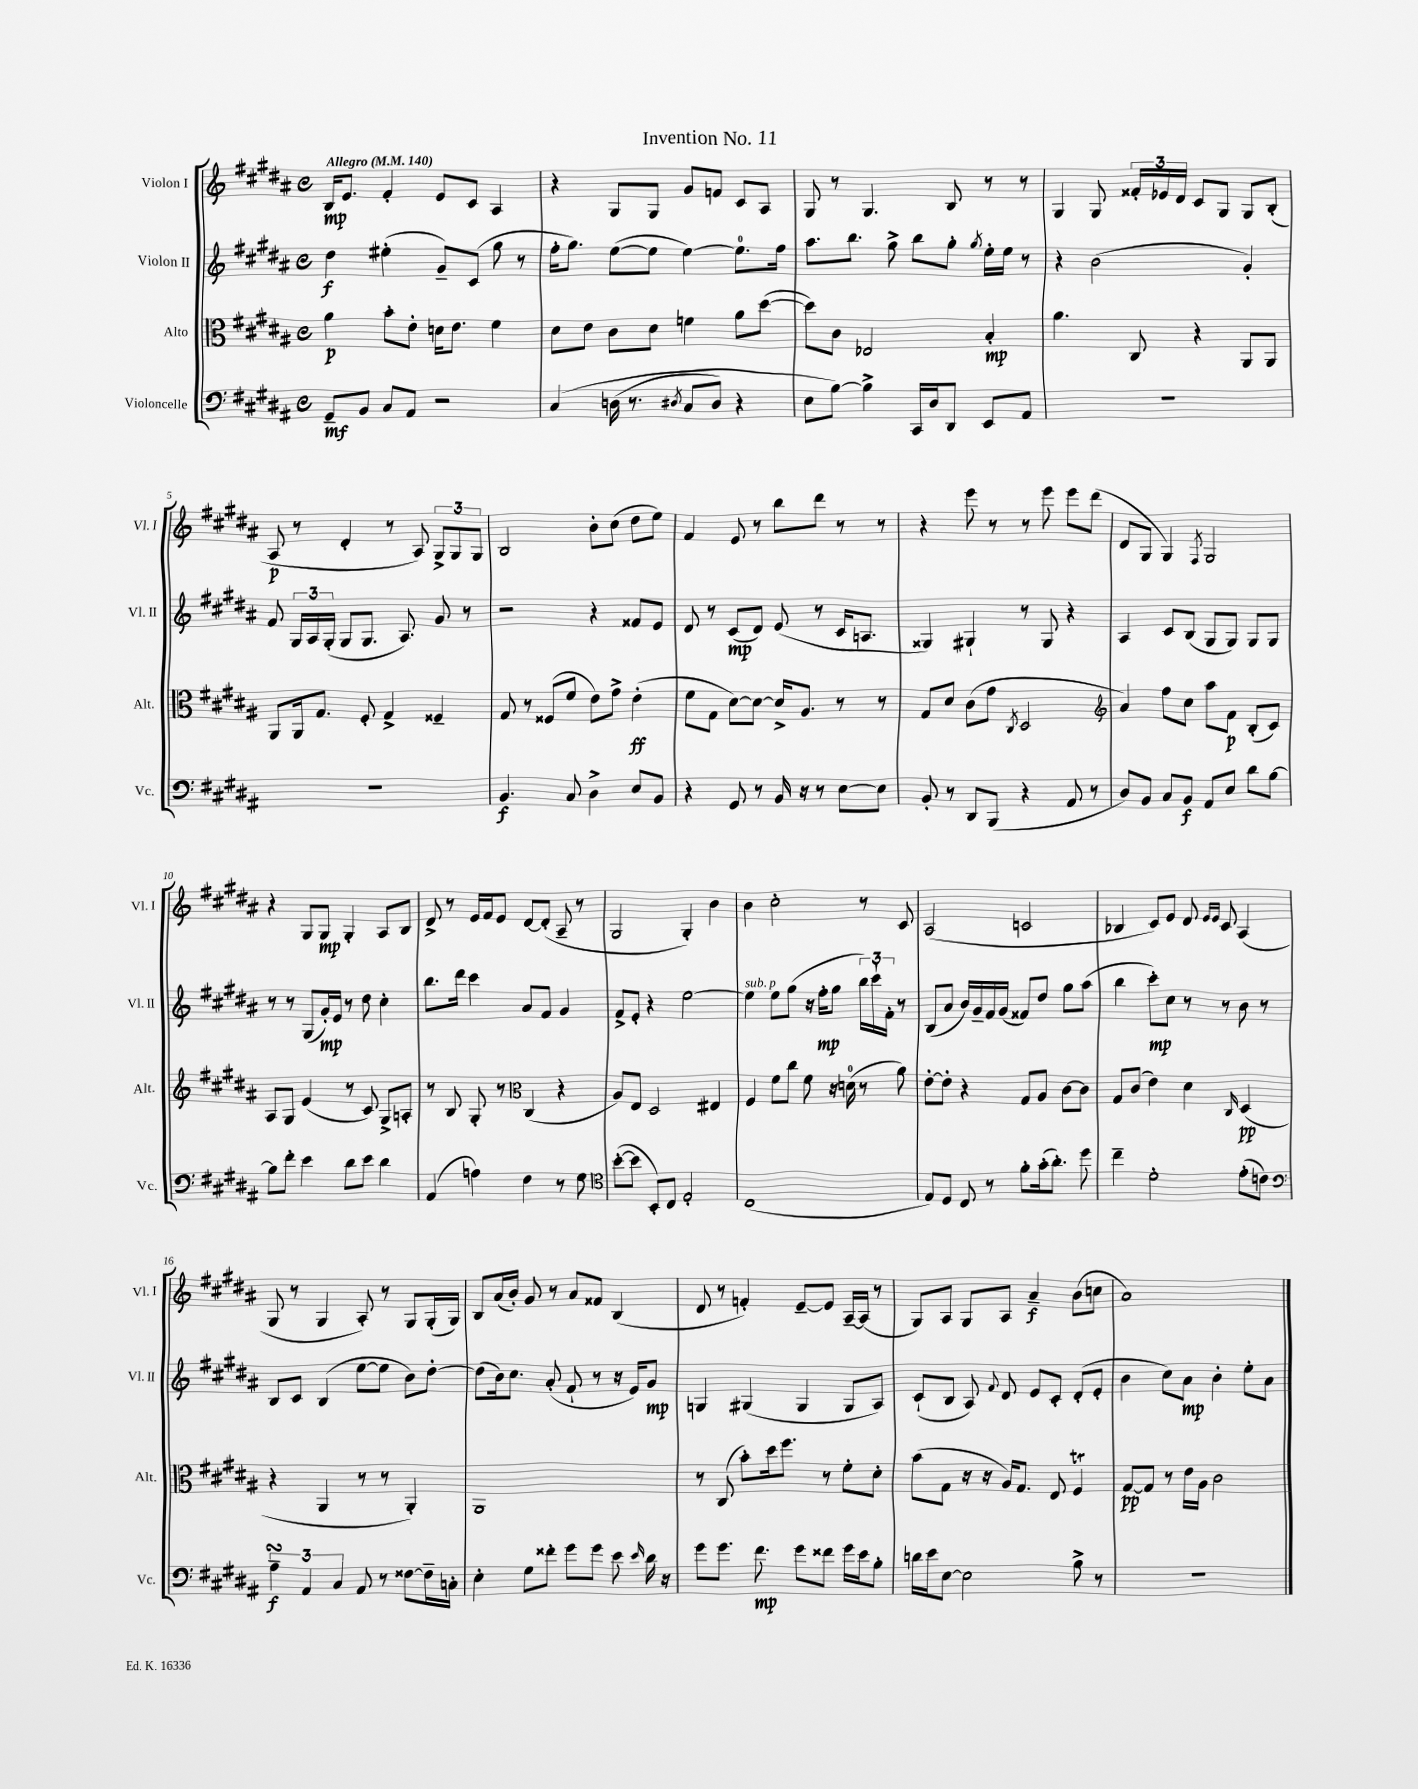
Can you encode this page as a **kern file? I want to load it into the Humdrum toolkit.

**kern	**dynam	**kern	**dynam	**kern	**dynam	**kern	**dynam
*part4	*part4	*part3	*part3	*part2	*part2	*part1	*part1
*staff4	*staff4	*staff3	*staff3	*staff2	*staff2	*staff1	*staff1
*I"Violoncelle	*	*I"Alto	*	*I"Violon II	*	*I"Violon I	*
*I'Vc.	*	*I'Alt.	*	*I'Vl. II	*	*I'Vl. I	*
*clefF4	*	*clefC3	*	*clefG2	*	*clefG2	*
*k[f#c#g#d#a#]	*	*k[f#c#g#d#a#]	*	*k[f#c#g#d#a#]	*	*k[f#c#g#d#a#]	*
*M4/4	*	*M4/4	*	*M4/4	*	*M4/4	*
*met(c)	*	*met(c)	*	*met(c)	*	*met(c)	*
*MM140	*	*MM140	*	*MM140	*	*MM140	*
=1	=1	=1	=1	=1	=1	=1	=1
!	!	!	!	!	!	!LO:TX:a:B:t=Allegro	!
8GG#~/L	mf	4a#\	p	4dd#\	f	16B/KL	mp
.	.	.	.	.	.	8.e/J	.
8BB/J	.	.	.	.	.	.	.
8C#/L	.	8b'\L	.	(4ee#X'\	.	4f#'/	.
8AA#/J	.	8e'\J	.	.	.	.	.
2r	.	16dn\KL	.	8g#~/L)	.	8e/L	.
.	.	8.e\J	.	.	.	.	.
.	.	.	.	(8c#/J	.	8c#/J	.
.	.	4f#\	.	8gg#\	.	4A#/	.
.	.	.	.	8r	.	.	.
=2	=2	=2	=2	=2	=2	=2	=2
(4C#/	.	8d#\L	.	16ff#'\KL	.	4r	.
.	.	.	.	8.gg#\J)	.	.	.
.	.	8e\J	.	.	.	.	.
(16Dn\	.	8c#\L	.	([8ee\L	.	8G#/L	.
8.r	.	.	.	.	.	.	.
.	.	8d#\J	.	8ee\J]	.	8G#/J	.
8qD#X/	.	.	.	.	.	.	.
8C#/L	.	4fn\	.	[4ee\)	.	8g#/L	.
8D#/J)	.	.	.	.	.	8fn/J	.
4r	.	8a#\L	.	8.ee\L]	.	8c#/L	.
.	.	([8dd#\J	.	.	.	8A#/J	.
.	.	.	.	16ff#\Jk	.	.	.
=3	=3	=3	=3	=3	=3	=3	=3
8E\L	.	8dd#\L])	.	8.aa#\L	.	8G#/	.
[8B\J)	.	8c#\J	.	.	.	8r	.
.	.	.	.	8.bb\J	.	.	.
4B^\]	.	2E-X/	.	.	.	4.G#/	.
.	.	.	.	8gg#^\	.	.	.
16CC#/LL	.	.	.	8bb\L	.	.	.
16D#/J	.	.	.	.	.	.	.
8DD#/J	.	.	.	8gg#'\J	.	8B/	.
.	.	.	.	8qgg#/	.	.	.
8EE/L	.	4B'/	mp	16ee'\LL	.	8r	.
.	.	.	.	16ee\JJ	.	.	.
8AA#/J	.	.	.	8r	.	8r	.
=4	=4	=4	=4	=4	=4	=4	=4
1r	.	4.a#\	.	4r	.	4G#/	.
.	.	.	.	(2b\	.	8G#/	.
.	.	8C#/	.	.	.	24f##X'/LL	.
.	.	.	.	.	.	24e-X/	.
.	.	.	.	.	.	24d#/JJ	.
.	.	4r	.	.	.	8c#/L	.
.	.	.	.	.	.	8G#/J	.
.	.	8AA#/L	.	4g#'/)	.	8G#/L	.
.	.	8AA#/J	.	.	.	(8B'/J	.
!!LO:LB:g=z
=5	=5	=5	=5	=5	=5	=5	=5
1r	.	8AA#/L	.	8f#/	.	8A#/	p
.	.	16AA#/k	.	24G#/LL	.	8r	.
.	.	.	.	24A#/	.	.	.
.	.	8.G#/J	.	.	.	.	.
.	.	.	.	(24G#'/JJ	.	.	.
.	.	.	.	8G#/L	.	4d#'/	.
.	.	8F#'/	.	8.G#/J	.	.	.
.	.	4G#^/	.	.	.	8r	.
.	.	.	.	8.A#/)	.	.	.
.	.	.	.	.	.	8A#/)	.
.	.	4F##X~/	.	8g#/	.	12G#^/L	.
.	.	.	.	.	.	12G#/	.
.	.	.	.	8r	.	.	.
.	.	.	.	.	.	12G#/J	.
=6	=6	=6	=6	=6	=6	=6	=6
4.BB/	f	8G#/	.	2r	.	2B/	.
.	.	8r	.	.	.	.	.
.	.	(8F##X/L	.	.	.	.	.
8C#/	.	8f#/J	.	.	.	.	.
4D#^\	.	8e\L)	.	4r	.	8b'\L	.
.	.	8g#^\J	.	.	.	(8cc#\J	.
8E/L	.	(4e'\	ff	8f##X/L	.	8dd#\L	.
8BB/J	.	.	.	8e/J	.	8ee\J)	.
=7	=7	=7	=7	=7	=7	=7	=7
4r	.	8f#\L	.	8d#/	.	4f#/	.
.	.	8G#\J	.	8r	.	.	.
8GG#/	.	[8d#\L)	.	(8c#/L	mp	8e/	.
8r	.	8d#\J_	.	8d#/J)	.	8r	.
16BB/	.	16d#^/KL]	.	(8e/	.	8bb\L	.
16r	.	8.A#/J	.	.	.	.	.
8r	.	.	.	8r	.	8ddd#\J	.
[8E\L	.	8r	.	16c#/KL	.	8r	.
.	.	.	.	8.An/J	.	.	.
8E\J]	.	8r	.	.	.	8r	.
=8	=8	=8	=8	=8	=8	=8	=8
8BB'/	.	8G#/L	.	4G##X/)	.	4r	.
8r	.	8d#/J	.	.	.	.	.
8DD#/L	.	(8c#\L	.	4G#X`/	.	8eee\	.
(8BBB/J	.	8g#\J	.	.	.	8r	.
.	.	8qC#/	.	.	.	.	.
4r	.	2D#/	.	8r	.	8r	.
.	.	.	.	8G#/	.	8eee\	.
8AA#/	.	.	.	4r	.	8eee\L	.
8r	.	.	.	.	.	(8ddd#\J	.
=9	=9	=9	=9	=9	=9	=9	=9
*	*	*clefG2	*	*	*	*	*
8D#/L)	.	4a#/)	.	4A#/	.	8d#/L	.
8BB/J	.	.	.	.	.	8G#/J	.
8C#/L	.	8ff#\L	.	8c#/L	.	4G#/)	.
8BB/J	f	8cc#\J	.	(8B/J	.	.	.
.	.	.	.	.	.	8qF#/	.
8AA#/L	.	8aa#\L	.	8G#/L	.	2G#/	.
8E/J	.	8f#\J	p	8G#/J)	.	.	.
8d#\L	.	(8B'/L	.	8G#/L	.	.	.
[8B\J	.	8c#/J)	.	8G#/J	.	.	.
!!LO:LB:g=z
=10	=10	=10	=10	=10	=10	=10	=10
8B\L]	.	8A#/L	.	8r	.	4r	.
8f#'\J	.	8G#/J	.	8r	.	.	.
4e\	.	(4e/	.	(8G#/L	.	8G#/L	.
.	.	.	.	16g#'/L)	mp	8G#/J	mp
.	.	.	.	16e/JJ	.	.	.
8d#\L	.	8r	.	8r	.	4G#'/	.
8e\J	.	8c#/)	.	8dd#\	.	.	.
4d#\	.	8G#^/L	.	4cc#'\	.	8A#/L	.
.	.	8An'/J	.	.	.	8B/J	.
=11	=11	=11	=11	=11	=11	=11	=11
(4AA#/	.	8r	.	8.bb\L	.	8d#^/	.
.	.	8B/	.	.	.	8r	.
.	.	.	.	16ddd#\Jk	.	.	.
4An\)	.	8G#'/	.	4ccc#\	.	16e/LL	.
.	.	.	.	.	.	16f#/J	.
.	.	8r	.	.	.	8e/J	.
*	*	*clefC3	*	*	*	*	*
4F#\	.	(4C#/	.	8a#/L	.	[8d#/L	.
.	.	.	.	8f#/J	.	(8d#'/J]	.
8r	.	4r	.	4g#/	.	8A#~/	.
8G#\	.	.	.	.	.	8r	.
=12	=12	=12	=12	=12	=12	=12	=12
*clefC4	*	*	*	*	*	*	*
([8b'\L	.	8A#/L)	.	8f#^/L	.	2G#/	.
8b\J]	.	8E/J	.	8e'/J	.	.	.
8BB'/L)	.	2D#/	.	4r	.	.	.
8C#/J	.	.	.	.	.	.	.
2E'/	.	.	.	[2ee\	.	4G#'/)	.
.	.	4E#X/	.	.	.	4b\	.
=13	=13	=13	=13	=13	=13	=13	=13
!	!	!	!	!LO:TX:a:i:t=sub. p	!	!	!
(1C#	.	4F#/	.	4ee\]	.	4b\	.
.	.	8f#\L	.	8ee\L	.	2cc#'\	.
.	.	8cc#\J	.	(8gg#\J	.	.	.
.	.	8f#\	.	16r	.	.	.
.	.	.	.	16ff#'\KL	mp	.	.
.	.	16r	.	8gg#\J	.	.	.
.	.	(16dn\	.	.	.	.	.
.	.	8r	.	24bb\LL)	.	8r	.
.	.	.	.	24ccc#`\	.	.	.
.	.	.	.	24f#'\JJ	.	.	.
.	.	8a#\)	.	8r	.	8c#/	.
=14	=14	=14	=14	=14	=14	=14	=14
8E/L)	.	[8e'\L	.	(8B/L	.	(2A#/	.
8D#/J	.	8e'\J]	.	8a#/J	.	.	.
8C#/	.	4r	.	16b/LL)	.	.	.
.	.	.	.	16g#~/	.	.	.
8r	.	.	.	16f#/	.	.	.
.	.	.	.	(16g#/JJ	.	.	.
8f#'\L	.	8G#/L	.	8f##X/L)	.	2cn/	.
(16g#'\k	.	8A#/J	.	8dd#/J	.	.	.
8.a#'\J)	.	.	.	.	.	.	.
.	.	[8c#\L	.	8gg#\L	.	.	.
8dd#\	.	8c#\J]	.	(8aa#\J	.	.	.
=15	=15	=15	=15	=15	=15	=15	=15
4cc#~\	.	8G#/L	.	4bb\	.	4B-X/	.
.	.	(8c#/J	.	.	.	.	.
2d#'\	.	4e\)	.	8ccc#'\L)	mp	8c#/L)	.
.	.	.	.	8cc#\J	.	8e/J	.
.	.	4d#\	.	8r	.	8d#/	.
.	.	.	.	.	.	16qqe/LL	.
.	.	.	.	.	.	16qqe/JJ	.
.	.	.	.	8r	.	8c#/	.
.	.	16qqC#/	.	.	.	.	.
(8e'\L	.	(4D#/	pp	8b\	.	(4A#/	.
8cn\J)	.	.	.	8r	.	.	.
!!LO:LB:g=z
=16	=16	=16	=16	=16	=16	=16	=16
*clefF4	*	*	*	*	*	*	*
6A#sSsS~\	f	4r	.	8B/L	.	8G#/	.
.	.	.	.	8c#/J	.	8r	.
6AA#/	.	.	.	.	.	.	.
.	.	4AA#/	.	(4B/	.	4G#/	.
6C#/	.	.	.	.	.	.	.
8AA#/	.	8r	.	[8ee\L	.	8A#'/)	.
8r	.	8r	.	8ee\J]	.	8r	.
[8F##X\L	.	4AA#'/)	.	8b\L)	.	8G#/L	.
16F##~\L]	.	.	.	[8dd#'\J	.	(16G#'/L	.
16Cn'\JJ	.	.	.	.	.	16G#/JJ)	.
=17	=17	=17	=17	=17	=17	=17	=17
4E'\	.	1AA#	.	(8dd#\L]	.	8B/L	.
.	.	.	.	16b\k)	.	(16a#/L	.
.	.	.	.	8.cc#\J	.	16b'/JJ)	.
8G#\L	.	.	.	.	.	8g#/	.
8f##X'\J	.	.	.	(8a#'/	.	8r	.
8g#\L	.	.	.	8f#`/	.	8a#/L	.
8g#\J	.	.	.	8r	.	8f##X/J	.
8e\	.	.	.	16r	.	(4B/	.
.	.	.	.	16e/KL)	.	.	.
16qqe/	.	.	.	.	.	.	.
16d#\	.	.	.	8g#/J	mp	.	.
16r	.	.	.	.	.	.	.
=18	=18	=18	=18	=18	=18	=18	=18
8g#\L	.	8r	.	4Gn/	.	8d#/	.
8.g#\J	.	(8C#/	.	.	.	8r	.
.	.	8b'\L)	.	(4G#X/	.	4fn'/)	.
8.f#\	mp	.	.	.	.	.	.
.	.	16dd#\k	.	.	.	.	.
.	.	8.ff#\J	.	.	.	.	.
8g#\L	.	.	.	4G#/	.	[8e~/L	.
8f##X\J	.	8r	.	.	.	8e/J]	.
16g#\LL	.	8f#'\L	.	8G#/L	.	[16A#~/LL	.
16e\J	.	.	.	.	.	(16A#/JJ]	.
8B'\J	.	8d#'\J	.	8A#/J)	.	8r	.
=19	=19	=19	=19	=19	=19	=19	=19
16dn\LL	.	(8b\L	.	(8c#`/L	.	8G#/L)	.
16e\J	.	.	.	.	.	.	.
[8E\J	.	8G#\J	.	8B/J	.	8A#/J	.
2E\]	.	16r	.	8A#/)	.	8G#/L	.
.	.	16r	.	.	.	.	.
.	.	.	.	8qqf#/	.	.	.
.	.	16A#/KL)	.	8d#/	.	8A#/J	.
.	.	8.G#/J	.	.	.	.	.
.	.	.	.	8e/L	.	4a#~/	f
.	.	8E/	.	8c#'/J	.	.	.
8B^\	.	4F#T/	.	(8d#'/L	.	(8b\L	.
8r	.	.	.	8e'/J	.	8ccn\J	.
=20	=20	=20	=20	=20	=20	=20	=20
1r	.	[8G#/L	pp	4b\	.	1a#)	.
.	.	8G#/J]	.	.	.	.	.
.	.	8r	.	8cc#\L)	.	.	.
.	.	16e\LL	.	8a#\J	mp	.	.
.	.	16A#\JJ	.	.	.	.	.
.	.	2c#\	.	4b'\	.	.	.
.	.	.	.	8ee'\L	.	.	.
.	.	.	.	8a#\J	.	.	.
==	==	==	==	==	==	==	==
*-	*-	*-	*-	*-	*-	*-	*-
